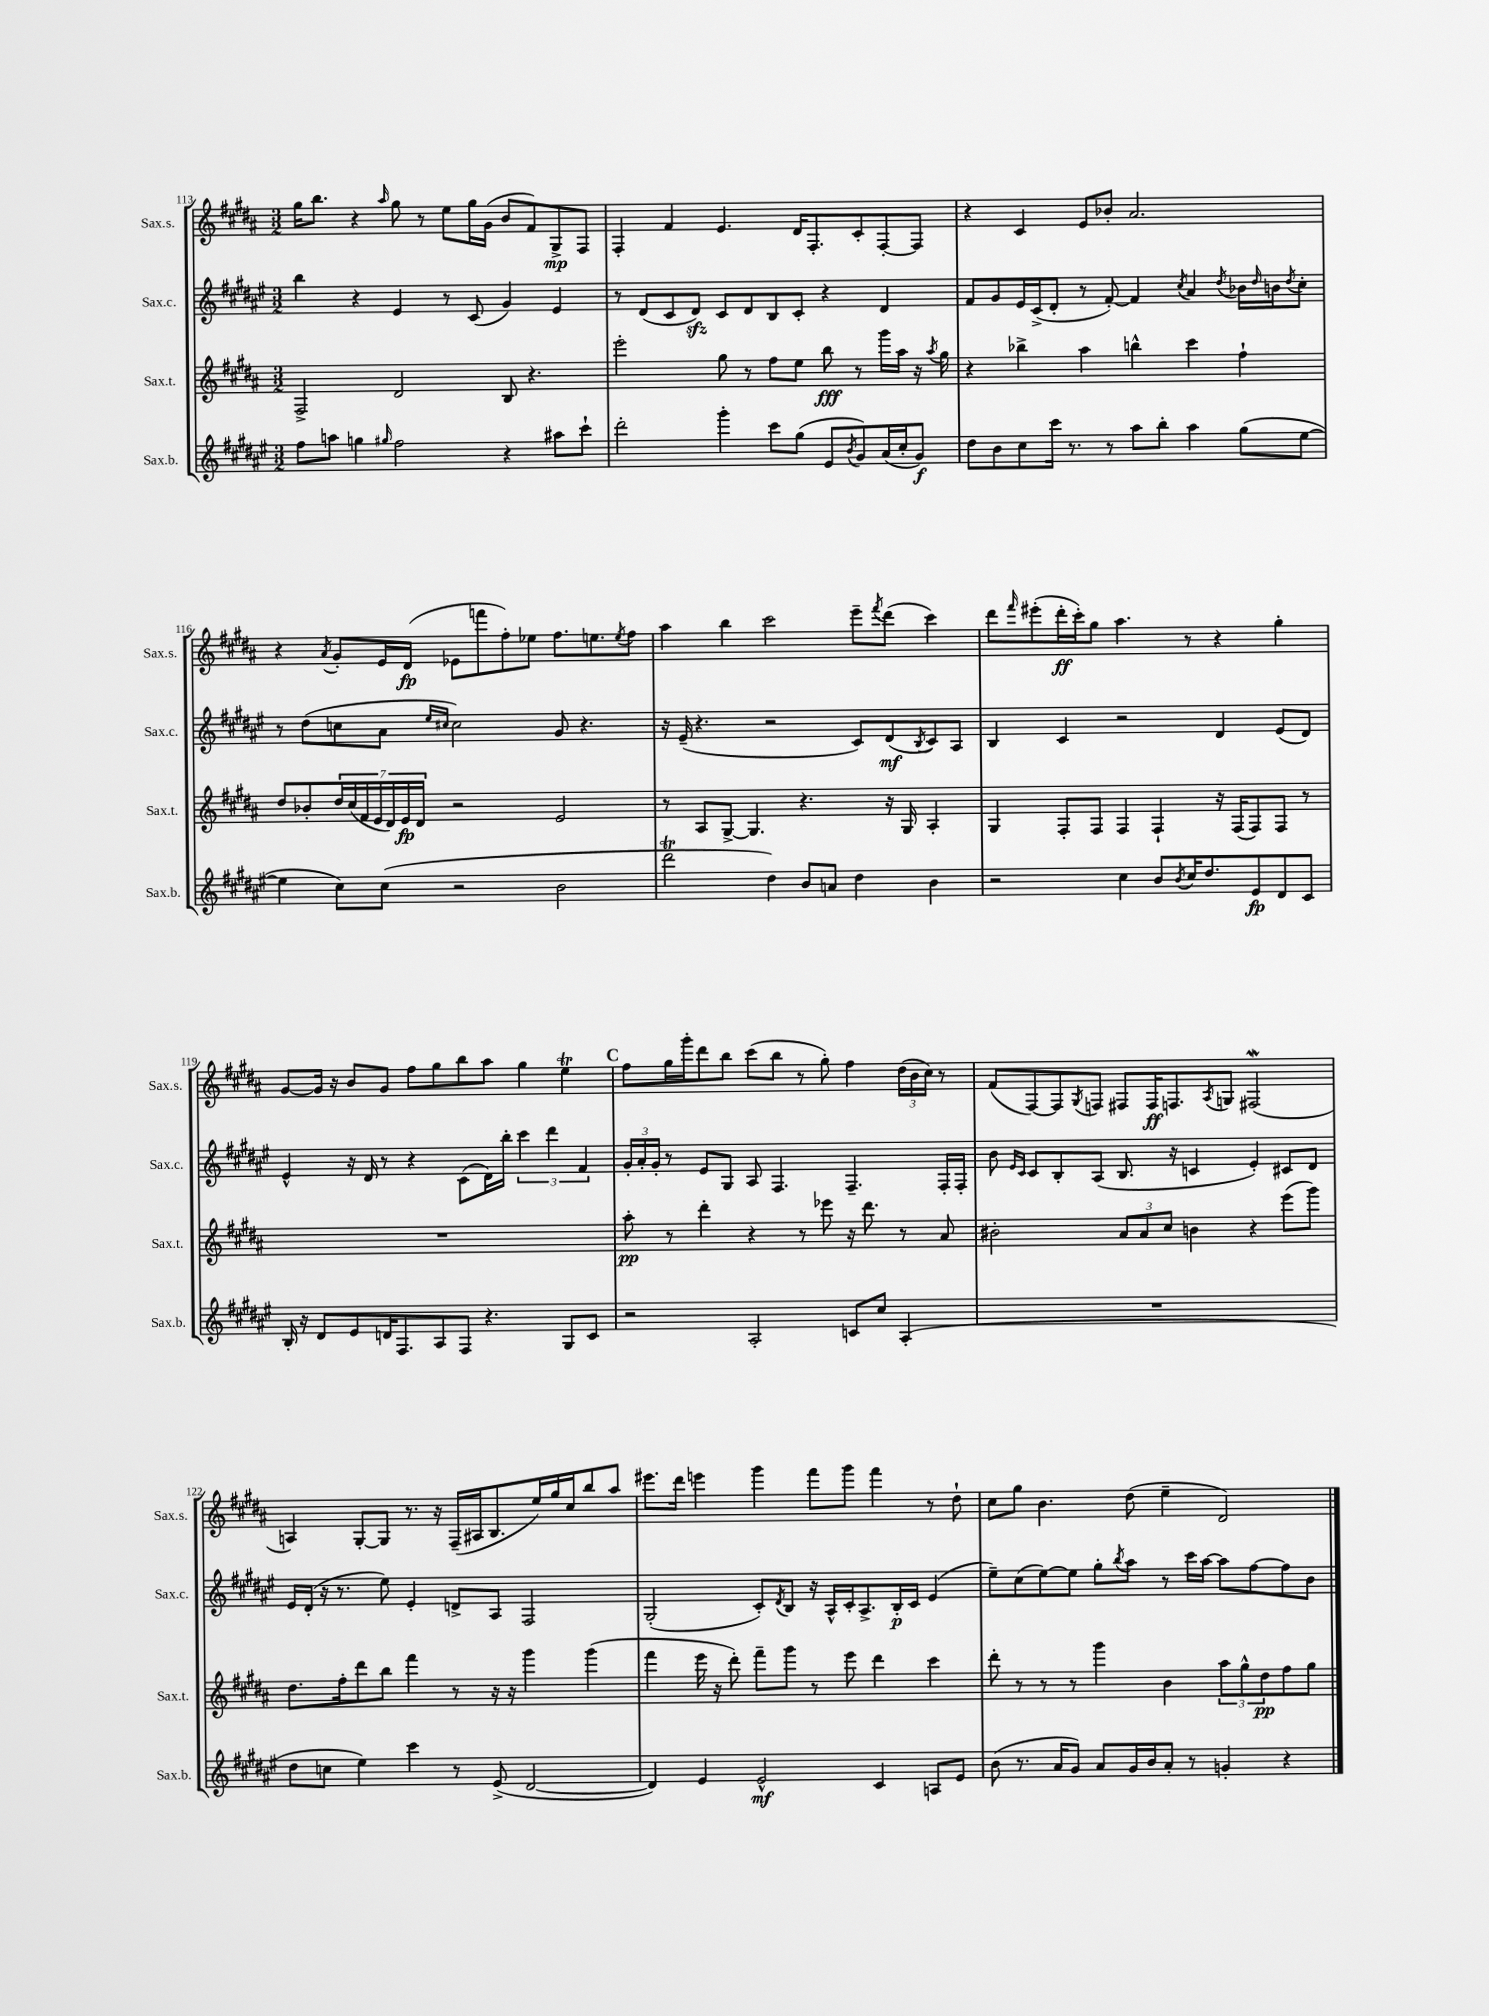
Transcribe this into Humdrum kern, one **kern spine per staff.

**kern	**kern	**kern	**kern
*staff4	*staff3	*staff2	*staff1
*clefG2	*clefG2	*clefG2	*clefG2
*k[f#c#g#d#a#e#]	*k[f#c#g#d#a#]	*k[f#c#g#d#a#e#]	*k[f#c#g#d#a#]
*M3/2	*M3/2	*M3/2	*M3/2
8ff#\L	2F#^/	4bb\	16gg#\LK
.	.	.	8.bb\J
8aa\J	.	.	.
4gg\	.	4r	4r
16qqgg#/	.	.	16qqaa#/
2ff#\	2d#/	4e#/	8gg#\
.	.	.	8r
.	.	8r	8ee\L
.	.	(8c#/	16gg#\L
.	.	.	(16g#\JJ
4r	8B/	4g#/)	8b/L
.	4.r	.	8f#/)
8aa#\L	.	4e#/	8G#^/
8ccc#`\J	.	.	8F#/J
=	=	=	=
2ddd#'\	2eee'\	8r	4F#'/
.	.	(8d#/L	.
.	.	8c#/	4f#/
.	.	8d#/J)	.
4ggg#'\	8gg#\	8c#/L	4.e/
.	8r	8d#/	.
8ccc#\L	8ff#\L	8B/	.
(8gg#\J	8ee\J	8c#'/J	16d#/LK
.	.	.	8.F#'/
8e#/L	8bb\	4r	.
8qb/	.	.	.
8g#/)	8r	.	8c#'/
(16a#/L	16ggg#\LL	4d#/	[8F#'/
16cc#'/J	16aa#\JJ	.	.
8g#/J)	16r	.	8F#/]J
.	8qaa#/	.	.
.	16gg#\	.	.
=	=	=	=
8dd#\L	4r	8f#/L	4r
8b\	.	8g#/	.
8cc#\	4bb-^\	16e#/L	4c#/
.	.	(16c#^/J	.
16ccc#\Jk	.	8d#'/J	.
8.r	.	.	.
.	4aa#\	8r	8e/L
8r	.	[8f#'/)	8b-'/J
8aa#\L	4bb^^\	4f#/]	2.a#/
8bb'\J	.	.	.
.	.	8qcc#/	.
4aa#\	4ccc#\	4a#/	.
.	.	8qdd#/	.
(8gg#\L	4ff#`\	16b-\LL	.
.	.	16qqdd#/	.
.	.	16b\J	.
.	.	8qdd#/	.
[8ee#\J	.	8cc#'\J	.
=	=	=	=
4ee#\]	8dd#/L	8r	4r
.	8b-'/	(8dd#\L	.
.	.	.	8qa#/
8cc#\L)	28dd#/L	8cc\	8g#'/L
.	(28cc#/	.	.
.	28f#/	.	.
.	28e/	.	.
(8cc#\J	.	8a#\J	16e/L
.	28d#/)	.	.
.	28e/	.	.
.	.	.	(16d#/JJ
.	28d#/JJ	.	.
.	.	16qqee#/LL	.
.	.	16qqcc#/JJ	.
2r	2r	2cc#\)	8e-\L
.	.	.	8fff\
.	.	.	8ff#'\)
.	.	.	8ee-\J
2b\	2e/	8g#/	8.ff#\L
.	.	4.r	.
.	.	.	8.ee\
.	.	.	8qee/
.	.	.	8ff#\J
=	=	=	=
2ddd#\	8r	16r	4aa#\
.	.	(16e#~/	.
.	8A#/L	4.r	.
.	[8G#^/J	.	4bb\
.	4.G#/]	.	.
4dd#\)	.	2r	2ccc#\
8b/L	4.r	.	.
8a/J	.	.	.
4dd#\	.	8c#/L)	8eee~\L
.	.	.	8qfff#/
.	16r	(8d#/	(8ddd#\J
.	16G#/	.	.
.	.	8qB/	.
4b\	4A#'/	8c#/)	4ccc#\)
.	.	8A#/J	.
=	=	=	=
2r	4G#/	4B/	8ddd#\L
.	.	.	16qqfff#/
.	.	.	(8eee#'\
.	8F#'/L	4c#/	16ddd#'\L
.	.	.	16ccc#'\J)
.	8F#/J	.	8gg#\J
4cc#\	4F#/	2r	4.aa#\
8b/L	4F#`/	.	.
8qb/	.	.	.
16cc#/K	.	.	8r
8.dd#/	.	.	.
.	16r	4d#/	4r
.	(16F#/LK	.	.
8e#/	8F#/)	.	.
8d#/	8F#/J	(8e#/L	4gg#'\
8c#/J	8r	8d#/J)	.
=	=	=	=
16B'/	1.r	4e#^^/	[8g#/L
16r	.	.	.
8d#/L	.	.	16g#/]Jk
.	.	.	16r
8e#/	.	16r	8b/L
.	.	16d#/	.
16d/K	.	8r	8g#/J
8.F#/	.	.	.
.	.	4r	8ff#\L
8A#/	.	.	8gg#\
8F#/J	.	(8c#\L	8bb\
4.r	.	16d#\L)	8aa#\J
.	.	16bb'\JJ	.
.	.	6ccc#\	4gg#\
.	.	6ddd#\	.
8G#/L	.	.	4ee\
.	.	6f#/	.
8c#/J	.	.	.
=	=	=	=
2r	8aa#'\	24g#'/LL	8ff#\L
.	.	24a#'/	.
.	.	24g#'/JJ	.
.	8r	8r	16gg#\L
.	.	.	16ggg#'\J
.	4ddd#'\	8e#/L	8ddd#\
.	.	8G#/J	8bb\J
2A#'/	4r	8A#/	(8ccc#\L
.	.	4.F#/	8bb\J
.	8r	.	8r
.	8eee-\	.	8gg#'\)
8c/L	16r	4.F#~/	4ff#\
.	8.ddd#\	.	.
8cc#/J	.	.	.
(4A#'/	8r	.	(24dd#\LL
.	.	.	24b\
.	.	.	24cc#\JJ)
.	8a#/	16F#'/LL	8r
.	.	16F#'/JJ	.
=	=	=	=
1.r	2b#'\	8b\	(8f#/L
.	.	16qqe#/LL	.
.	.	16qqc#/JJ	.
.	.	8c#/L	[8F#/)
.	.	8B'/	8F#/]
.	.	.	8qG#/
.	.	(8A#/J	8F/J
.	12a#/L	8.B/	8F#/L
.	12a#/	.	.
.	.	.	16F#/K
.	12cc#/J	.	.
.	.	16r	8.F/
.	4b\	4c/	.
.	.	.	8qA#/
.	.	.	8G/J
.	4r	4e#'/)	(2F#/
.	(8eee\L	8c#/L	.
.	8ggg#\J)	8d#/J	.
=	=	=	=
8dd#\L	8.dd#\L	16e#/LL	4A/)
.	.	(16d#'/JJ	.
8cc\J	.	16r	.
.	16ff#'\k	8.r	.
4ee#\)	8ddd#\	.	[8G#'/L
.	8bb\J	8ee#\)	8G#/]J
4ccc#\	4fff#\	4e#'/	8.r
.	.	.	16r
8r	8r	8d^/L	(16F#~/LL
.	.	.	16A#/J
(8e#^/	16r	8A#/J	8.B/
.	16r	.	.
[2d#/	4ggg#\	2F#/	.
.	.	.	16ee/L)
.	.	.	16gg#/
.	.	.	16cc#/J
.	(4ggg#\	.	8bb/
.	.	.	8aa#/J
=	=	=	=
4d#/])	4fff#\	(2G#'/	8.eee#\L
.	.	.	16ddd#\Jk
4e#/	16eee\	.	4eee\
.	16r	.	.
.	8ddd#'\)	.	.
2e#^^/	8fff#~\L	8c#'/L)	4ggg#\
.	.	8qd#/	.
.	8ggg#\J	8B/J	.
.	8r	16r	8fff#\L
.	.	16A#^^/LL	.
.	8eee\	16c#'/J	8ggg#\J
.	.	8.A#^/	.
4c#/	4ddd#\	.	4fff#\
.	.	16B'/L	.
.	.	16c#/JJ	.
8A/L	4ccc#\	(4e#/	8r
8e#/J	.	.	8dd#`\
=	=	=	=
(8b\	8ddd#'\	8ee#~\L)	8cc#\L
8.r	8r	(8cc#\	8gg#\J
.	8r	[8ee#\)	4.b\
16a#/LK	.	.	.
8g#/J)	8r	8ee#\]J	.
8a#/L	4ggg#\	8gg#'\L	.
.	.	8qbb/	.
16g#/L	.	8aa#\J	(8dd#\
16b/J	.	.	.
8a#'/J	4b\	8r	4ee~\
8r	.	16ccc#\LL	.
.	.	[16aa#\JJ	.
4g'/	12aa#\L	8aa#\]L	2d#/)
.	12gg#^^\	.	.
.	.	[8ff#\	.
.	12dd#\	.	.
4r	8ff#\	8ff#\]	.
.	8gg#\J	8b\J	.
==	==	==	==
*-	*-	*-	*-
